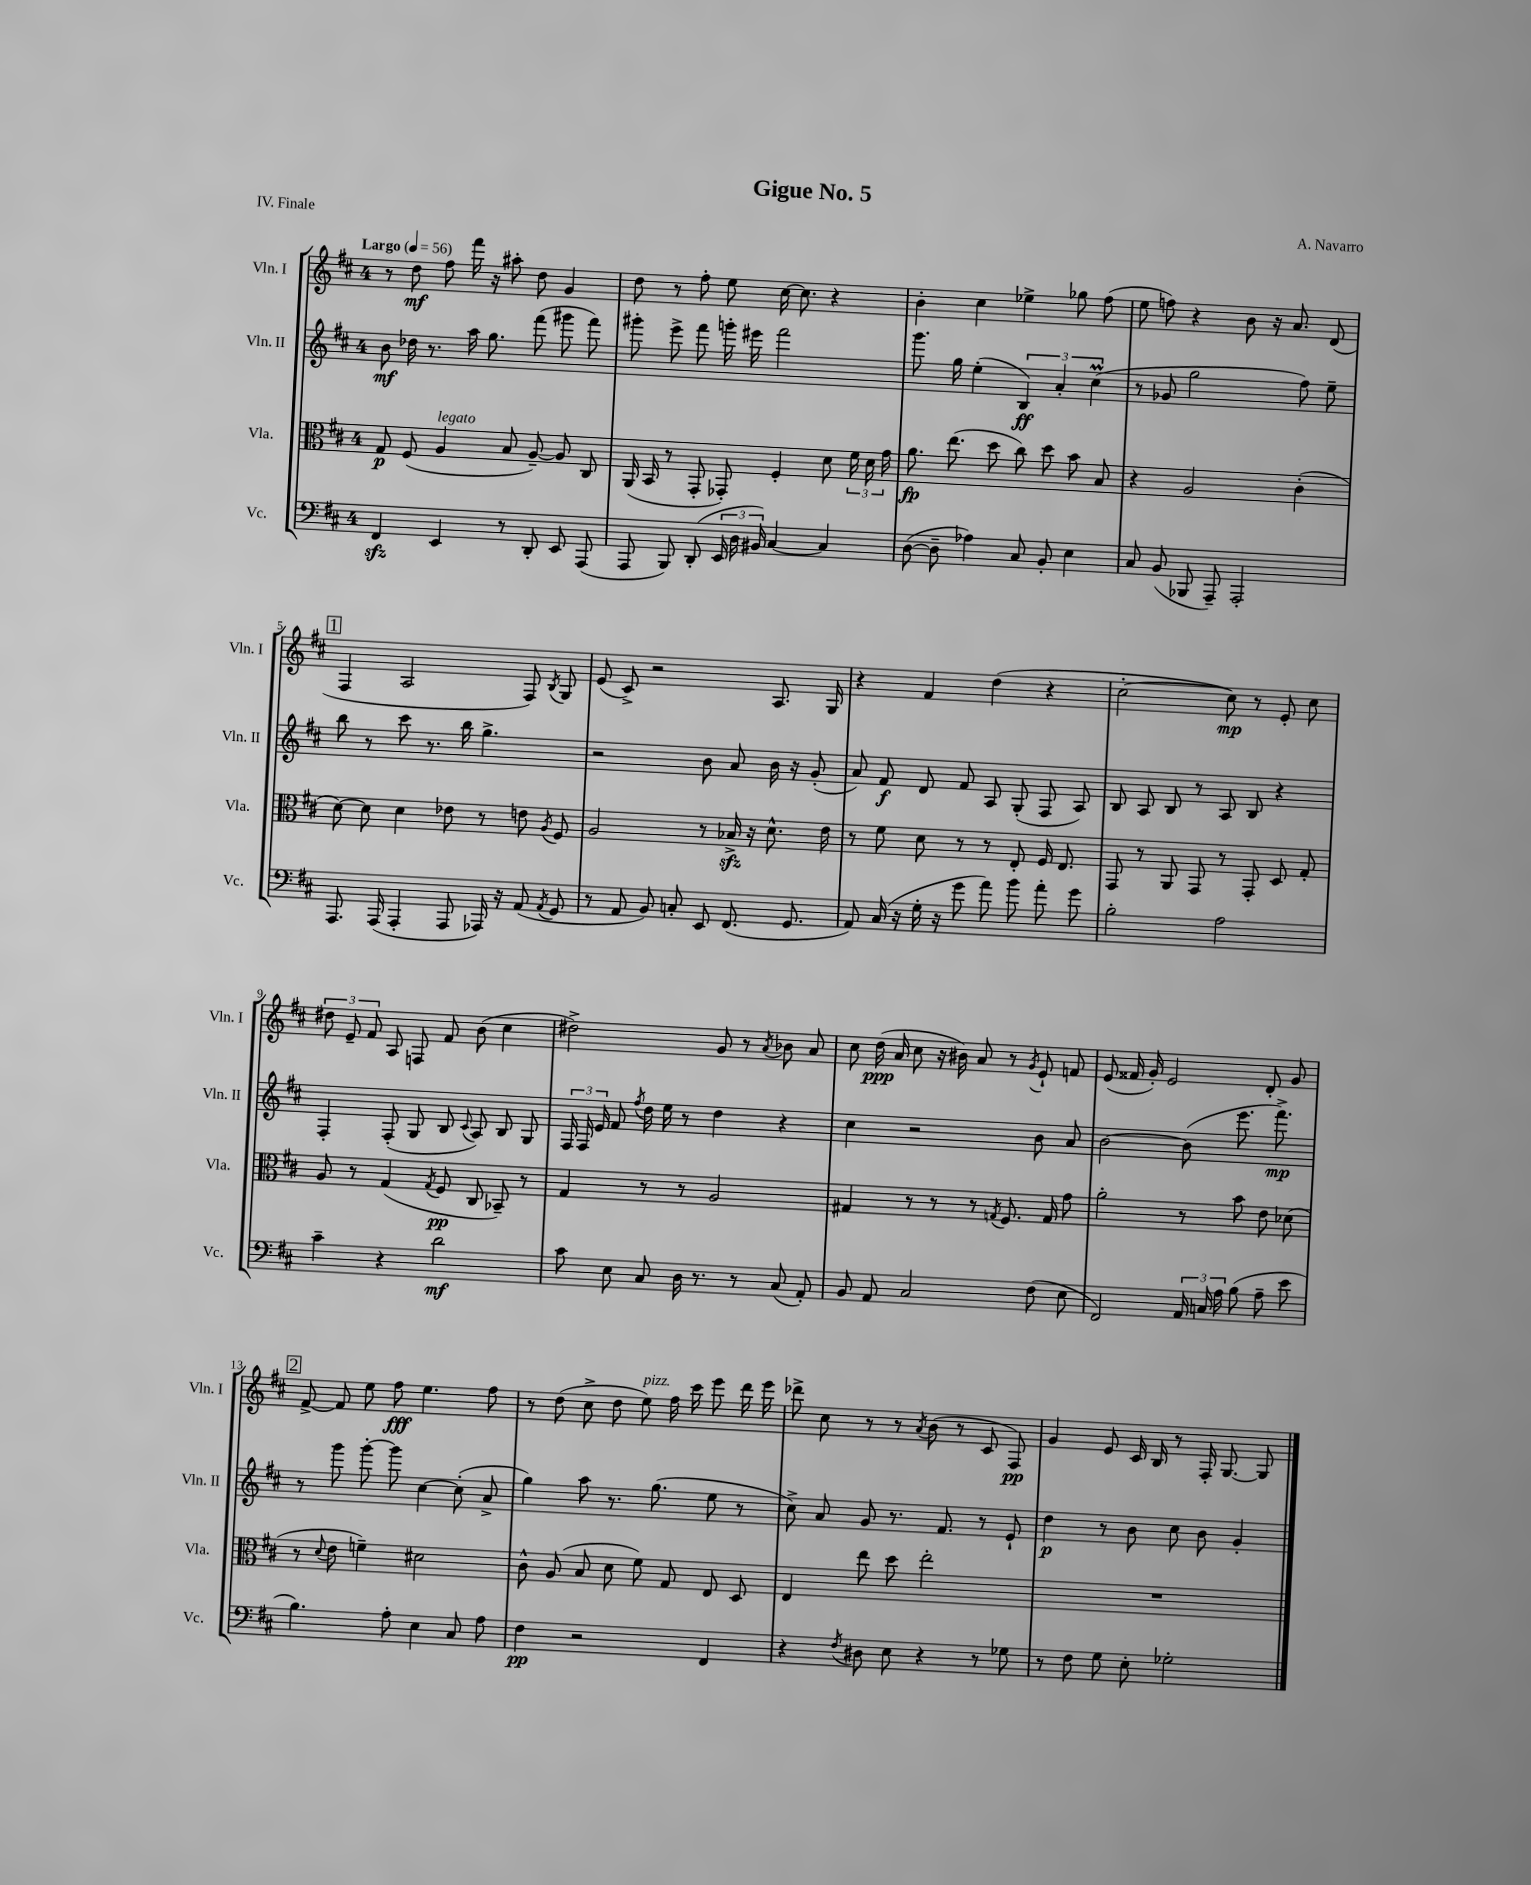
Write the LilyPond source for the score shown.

\header { title = "Gigue No. 5" composer = "A. Navarro" piece = "IV. Finale" }
<<
\new StaffGroup <<
\new Staff = "s0" \with { instrumentName = "Vln. I" shortInstrumentName = "Vln. I" } {
    \clef treble \key d \major \once \override Staff.TimeSignature.style = #'single-digit \time 4/4 \tempo "Largo" 4 = 56
    \autoBeamOff r8 d''8\mf fis''8 fis'''16 r16 ais''8-. d''8 g'4 |
    d''8 r8 fis''8-. e''8 cis''16~ cis''8. r4 |
    b'4-. cis''4 ees''4-> ges''8 fis''8( |
    e''8 f''8) r4 b'8 r16 a'8. d'8( |
    \mark \markup { \box "1" } fis4 a2 fis8) \acciaccatura { b8 } g8 |
    e'8( cis'8->) r2 a8. g16 |
    r4 fis'4 d''4( r4 |
    cis''2~-. cis''8\mp) r8 e'8-. cis''8 |
    \tuplet 3/2 { dis''8 e'8-- fis'8 } a8 f8 fis'8 b'8( cis''4 |
    dis''2->) g'8 r8 \acciaccatura { a'8 } bes'8 a'8 |
    cis''8 d''16\ppp( a'16 cis''8 r16 bis'16) a'8 r8 \acciaccatura { g'8 } e'8-! f'8 |
    e'8( fisis'16 g'16-.) e'2 d'8-. g'8 |
    \mark \markup { \box "2" } fis'8~-> fis'8 e''8 fis''8\fff e''4. fis''8 |
    r8 d''8( cis''8-> d''8 e''8^\markup { \italic "pizz." }) fis''16 cis'''16 e'''8 d'''16 e'''16 |
    des'''8-> cis''8 r8 r8 \acciaccatura { a'8 } b'8( r8 cis'8 fis8\pp) |
    g'4 e'8 cis'16 b16 r8 fis16-. g8.~ g8 \bar "|." |
}
\new Staff = "s1" \with { instrumentName = "Vln. II" shortInstrumentName = "Vln. II" } {
    \clef treble \key d \major \once \override Staff.TimeSignature.style = #'single-digit \time 4/4
    \autoBeamOff b'8\mf des''16 r8. a''16 g''8. fis'''8( gis'''8 fis'''8) |
    gis'''8-. e'''8-> fis'''8 g'''16-. eis'''16 fis'''2 |
    g'''8. g''16 e''4-.( \tuplet 3/2 { b4\ff) a'4-. cis''4\prall( } |
    r8 ges'8 g''2 fis''8) e''8-- |
    \mark \markup { \box "1" } b''8 r8 cis'''8 r8. b''16 g''4.-> |
    r2 b'8 a'8 b'16 r16 g'8-.( |
    a'8) fis'8\f d'8 fis'8 a8 g8-.( fis8 a8) |
    b8 a8 b8 r8 a8 b8 r4 |
    fis4-. fis8-.( g8 b8 \appoggiatura { cis'8 } a8) b8 g8 |
    \tuplet 3/2 { fis16 fis16 e'16 } fis'8 \acciaccatura { fis''8 } d''16 e''16 r8 d''4 r4 |
    cis''4 r2 b'8 a'8 |
    b'2~ b'8( e'''8. fis'''8.->\mp) |
    \mark \markup { \box "2" } r8 g'''8 g'''8~-. g'''8 cis''4~ cis''8-.( a'8-> |
    g''4) a''8 r8. g''8.( e''8 r8 |
    cis''8->) a'8 g'8 r8. fis'8. r8 e'8-! |
    d''4\p r8 b'8 cis''8 b'8 g'4-. \bar "|." |
}
\new Staff = "s2" \with { instrumentName = "Vla." shortInstrumentName = "Vla." } {
    \clef alto \key d \major \once \override Staff.TimeSignature.style = #'single-digit \time 4/4
    \autoBeamOff g8\p fis8( a4^\markup { \italic "legato" } b8 a8~--) a8 cis8 |
    a,16( b,16 r8 g,8-. ges,8-.) fis4-. d'8 \tuplet 3/2 { fis'16 d'16 g'16 } |
    a'8.\fp e''8.( d''8 cis''8) d''8 b'8 b8 |
    r4 a2 cis'4-.( |
    \mark \markup { \box "1" } d'8~) d'8 d'4 ees'8 r8 e'8 \acciaccatura { a8 } fis8 |
    a2 r8 bes16->\sfz r16 d'8.-^ e'16 |
    r8 fis'8 d'8 r8 r8 e8-. fis16 e8. |
    g,8 r8 a,8 g,8 r8 g,8-. d8 g8-. |
    a8 r8 g4( \acciaccatura { g8 } fis8\pp cis8 bes,8--) r8 |
    g4 r8 r8 a2 |
    gis4 r8 r8 r8 \acciaccatura { g8 } fis8. g16 g'8 |
    a'2-. r8 b'8 e'8 des'8( |
    \mark \markup { \box "2" } r8 \appoggiatura { d'8 } e'8 f'4--) dis'2 |
    cis'8-^ a8( b8 d'8 fis'8) g8 e8 d8 |
    e4 e''8 d''8 e''2-. |
    R1 \bar "|." |
}
\new Staff = "s3" \with { instrumentName = "Vc." shortInstrumentName = "Vc." } {
    \clef bass \key d \major \once \override Staff.TimeSignature.style = #'single-digit \time 4/4
    \autoBeamOff fis,4\sfz e,4 r8 d,8-. e,8 a,,8( |
    a,,8 b,,8) d,8-.( \tuplet 3/2 { e,16 d16 bis,16) } cis4~ cis4 |
    d8~( d8-- aes4) cis8 b,8-. e4 |
    cis8 b,8( bes,,8 a,,8--) a,,2-. |
    \mark \markup { \box "1" } a,,8. a,,16( a,,4-. a,,8 aes,,16) r16 a,8( \acciaccatura { a,8 } g,8 |
    r8 a,8 b,8) c8-. e,8 fis,8.( g,8. |
    a,8) cis16( r16 g16-. r16 g'8 a'8) b'8 a'8-. g'8 |
    b2-. a2 |
    cis'4-- r4 d'2\mf |
    cis'8 e8 cis8 d16 r8. r8 cis8( a,8-.) |
    b,8 a,8 cis2 fis8( e8 |
    fis,2) \tuplet 3/2 { a,16 c16 a16 } b8( a8-- e'8 |
    \mark \markup { \box "2" } b4.) a8-. e4 cis8 a8 |
    fis4\pp r2 fis,4 |
    r4 \acciaccatura { fis8 } dis8 e8 r4 r8 ges8 |
    r8 fis8 g8 e8-. ges2-. \bar "|." |
}
>>
>>
